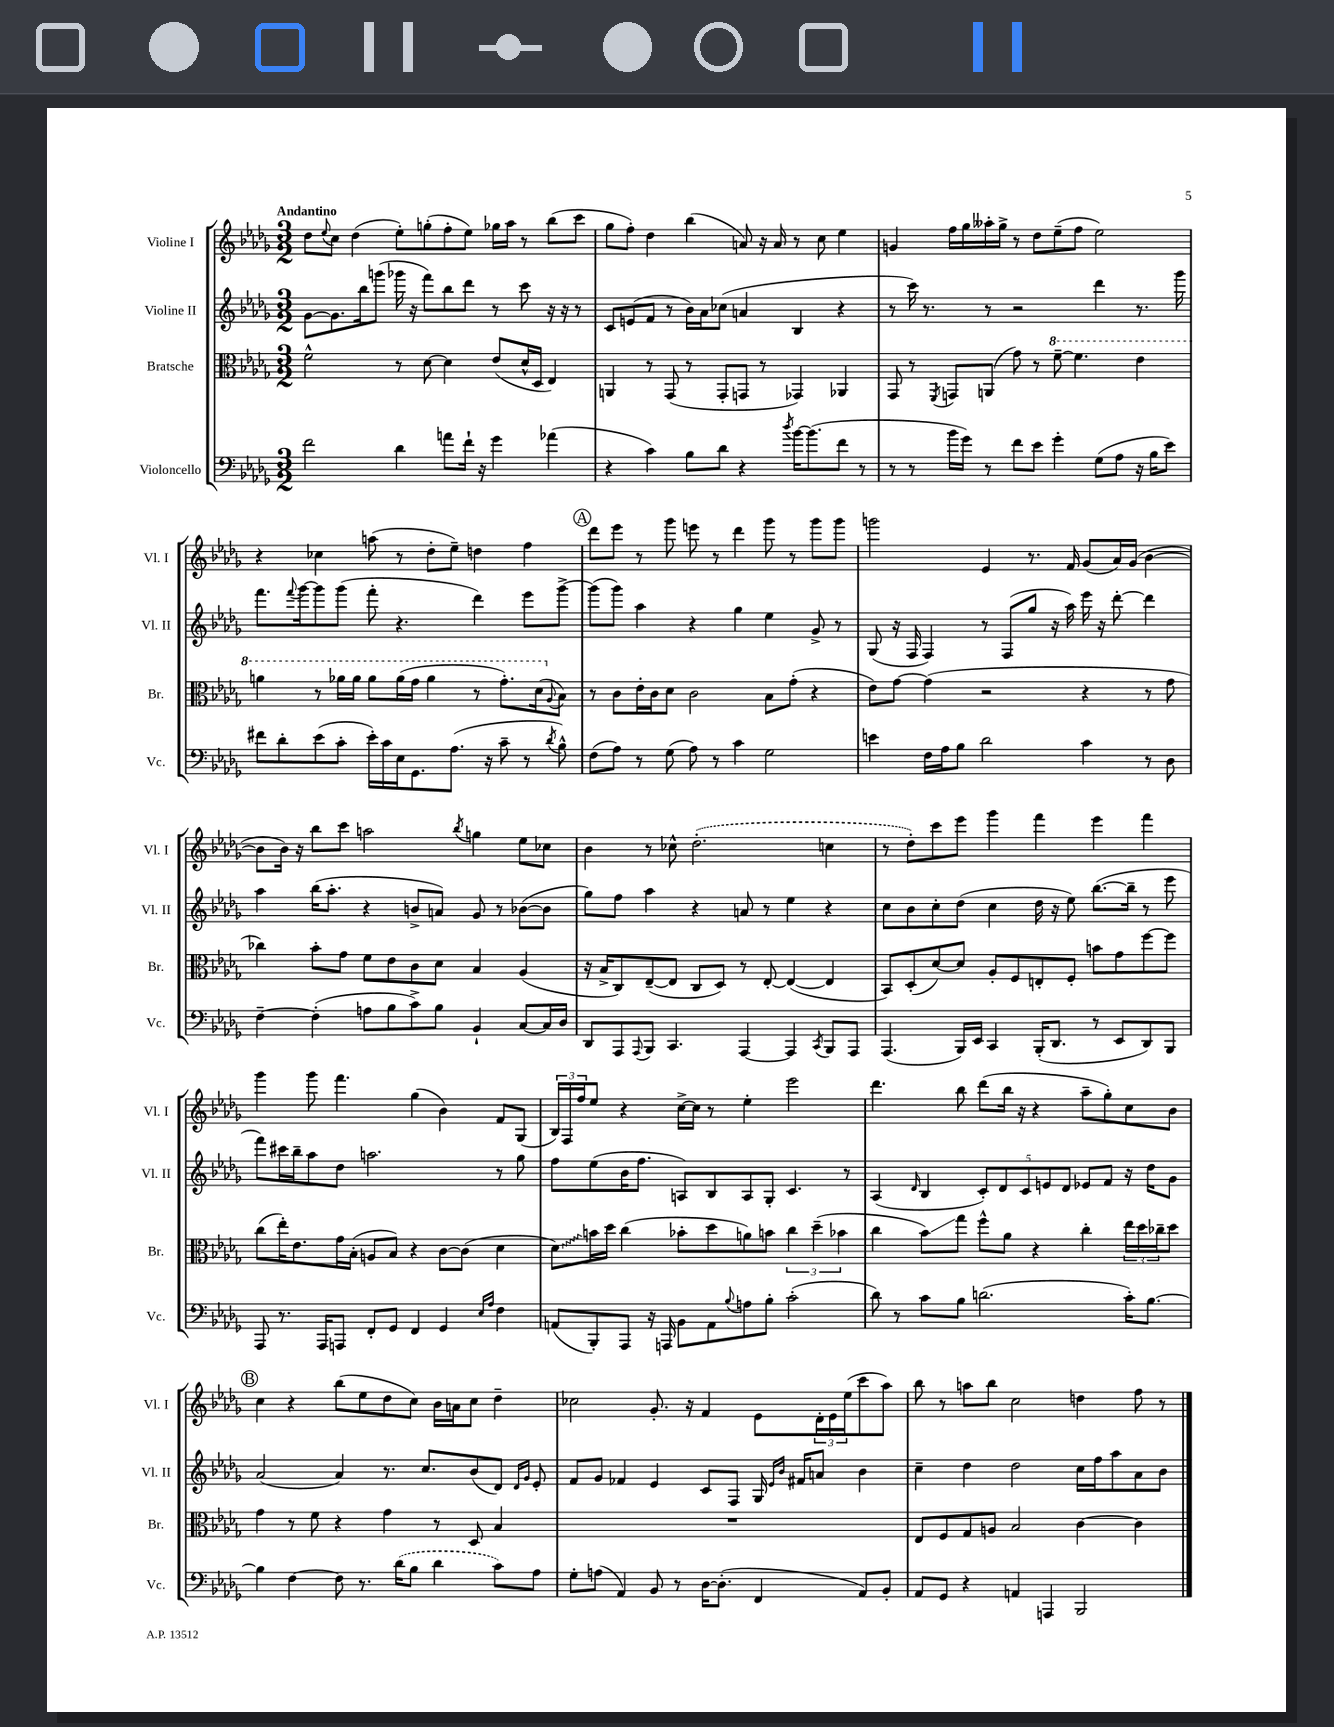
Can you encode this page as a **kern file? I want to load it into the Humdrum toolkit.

**kern	**kern	**kern	**kern
*staff4	*staff3	*staff2	*staff1
*clefF4	*clefC3	*clefG2	*clefG2
*k[b-e-a-d-g-]	*k[b-e-a-d-g-]	*k[b-e-a-d-g-]	*k[b-e-a-d-g-]
*M3/2	*M3/2	*M3/2	*M3/2
2f\	2f^^\	[8g-\L	8dd-\L
.	.	.	8qqee-/
.	.	8.g-\]	8cc\J
.	.	.	(4dd-\
.	.	16bb-\k	.
.	.	(8ggg\J	.
4d-\	8r	16ggg-\	8ee-'\L)
.	.	16r	.
.	[8d-\	8fff\L)	(8gg'\
8a\L	4d-\]	8bb-\	8ff'\
16f`\Jk	.	8ddd-\J	8ee-\J)
16r	.	.	.
4g-\	(8e-/L	8r	16gg-\LL
.	.	.	16aa-\JJ
.	16d-^^/L	8ccc\	8r
.	16D-/JJ	.	.
(4a-\	4E-/)	16r	(8bb-\L
.	.	16r	.
.	.	8r	8ccc\J
=	=	=	=
4r	4AA/	8c/L	8gg-\L
.	.	(8e/	8ff'\J)
4c\)	8r	8f/J	4dd-\
.	(8GG-/	8r	.
8B-\L	8r	16b-\LL)	(4bb-\
.	.	16a-\J	.
8d-\J	8GG-'/L	(8cc-\J	.
4r	8GG/J	4a/	8a/)
.	8r	.	16r
.	.	.	16a/
8qdd-/	.	.	.
[16b-\LK	4GG-/)	4B-/	8r
(8.b-\]	.	.	.
.	.	.	8cc\
8f\J	4AA-/	4r	4ee-\
8r	.	.	.
=	=	=	=
8r	8GG-/	8r	4g/
8r	8r	16ccc\)	.
.	.	8.r	.
.	8qFF/	.	.
16b-\LL	8GG/L	.	16ff\LL
16g-\JJ)	.	.	16gg-\
8r	(8AA/J	8r	16aa--'\
.	.	.	16gg-^\JJ
8f\L	8g-\)	2r	8r
8e-\J	8r	.	8dd-\L
4g-'\	[8ff~\	.	(8ee-~\
.	4.ff\]	.	8ff\J
(8G-\L	.	4ddd-\	2ee-\)
8A-\J	.	.	.
16r	4ee-\	8.r	.
16B-\LK	.	.	.
8e-\J)	.	.	.
.	.	16ggg-\	.
=	=	=	=
8f#\L	4aa\	8.fff\L	4r
8d-'\	.	.	.
.	.	8qqfff/	.
.	.	[16ggg-\k	.
(8e-\	8r	8ggg-\]	4cc-\
8c'\J	16aa-\LL	(8ggg-\J	.
.	16aa-\JJ	.	.
16e-'\LL)	8aa-\L	8fff'\	(8aa\
16c\	.	.	.
16E-\J	(16aa-\L	4.r	8r
8.GG-\	16gg-\JJ	.	.
.	4aa-\	.	8dd-'\L
(8.A-\J	.	.	8ee-~\J)
.	8r	4ddd-\)	4dd\
16r	.	.	.
8c~\	8.gg-'\L)	.	.
8r	.	8eee-\L	4ff\
.	(16dd-\k	.	.
8qd-/	8qqA-/	.	.
8B-^^\)	8B-\J)	[8ggg-^\J	.
=	=	=	=
(8F\L	8r	(8ggg-\]L	8ddd-\L
8A-\J)	8c\L	8ggg-\J)	8eee-\J
8r	16e-'\L	4aa-\	8r
.	16c\J	.	.
(8G-\	8d-\J	.	8ggg-\
8A-\)	2c\	4r	8eee\
8r	.	.	8r
4c\	.	4gg-\	4ddd-\
2G-\	8B-\L	4ee-\	8ggg-\
.	(8g-'\J	.	8r
.	4r	8g-^/	8ggg-\L
.	.	8r	8ggg-\J
=	=	=	=
4e\	8e-\L)	(8G-/	2ggg\
.	[8g-\J	16r	.
.	.	16F/	.
16F\LL	(4g-\]	4F/)	.
16A-\J	.	.	.
8B-\J	.	.	.
2d-\	2r	8r	4e-/
.	.	(8F/L	.
.	.	8gg-/J	8.r
.	.	16r	.
.	.	16aa-\)	16f/
4c\	4r	16eee-\	(8g-/L
.	.	16r	.
.	.	[8ddd-'\	16a-/L)
.	.	.	(16g-/JJ
8r	8r	4ddd-\]	[4b-\
8D-\	8g-\	.	.
=	=	=	=
[4F~\	4cc-\)	4aa-\	8b-\]L
.	.	.	16b-\Jk)
.	.	.	16r
(4F'\]	8b-'\L	(16bb-\LK	8bb-\L
.	.	8.aa-'\J	.
.	8g-\J	.	8ccc\J
8A\L	8f\L	4r	2aa\
8B-\	8e-\	.	.
8c^\)	8c\	8b^/L	.
8B-\J	8d-\J	8a/J)	.
.	.	.	8qbb-/
4BB-`/	4B-/	8g-/	4gg\
.	.	8r	.
[8C/L	(4A-/	([8b-\L	8ee-\L
16C/]L	.	8b-\]J	8cc-\J
16D-/JJ	.	.	.
=	=	=	=
8DD-/L	16r	8gg-\L)	4b-\
.	16B-^/LK	.	.
8AAA-/	8C/)	8ff\J	.
8qqAAA-/	.	.	.
8BBB-/J	([8E-~/	4aa-\	8r
4.CC/	8E-/]J	.	8cc-^^\
.	8C/L	4r	(2.dd-'\
.	8D-/J)	.	.
[4AAA-/	8r	8a/	.
.	[8E-'/	8r	.
4AAA-/]	(4E-/_	4ee-\	.
8qCC/	.	.	.
8BBB-/L	4E-/]	4r	4cc\
8AAA-/J	.	.	.
=	=	=	=
(4.AAA-/	8BB-/L)	8cc\L	8r
.	(8D-'/	8b-\	8dd-'\L)
.	[8d-/)	8cc'\	8ccc\
16BBB-/LL)	8d-/]J	(8dd-\J	8eee-\J
16EE-/JJ	.	.	.
4CC/	8A-'/L	4cc\	4ggg-\
.	8F/	.	.
(16BBB-'/LK	8E'/	16dd-\	4fff\
8.DD-/J	.	16r	.
.	8F'/J	8ee-\)	.
8r	8b\L	([8.bb-\L	4eee-\
8EE-/L	8g-\	.	.
.	.	16bb-~\]Jk	.
8DD-/)	[8ff\	8r	4fff\
8BBB-/J	8ff\]J	8eee-\	.
=	=	=	=
8AAA-/	(8cc\L	8fff\L)	4ggg-\
8.r	16ee-'\K)	16ccc#\L	.
.	8.e-\	16bb-~\J	.
.	.	8aa-\	8ggg-\
16AAA-/LK	.	.	.
8AAA/J	16g-\L	8dd-\J	4.fff\
.	(16B-'\JJ	.	.
8FF'/L	8A/L	2.aa\	.
8GG-/J	8B-/J)	.	.
4FF/	4r	.	(4gg-\
4GG-/	[8c\L	.	4b-\)
.	(8c\]J	.	.
16qqE-/LL	.	.	.
16qqA-/JJ	.	.	.
4F\	4d-\	8r	8f/L
.	.	8gg-\	(8G-/J
=	=	=	=
(8AA/L	8d-\L)	8ff\L	24B-/LL)
.	.	.	24F/
.	.	.	24ff/J
8BBB-'/)	16b\L	(8ee-\	8ee-/J
.	16dd-\JJ	.	.
8AAA-/J	(4cc\	16b-\K	4r
.	.	8.ff\J	.
16r	.	.	.
16AAA/	.	.	.
8BB-\L	8b-'\L	8A/L)	[16cc^\LL
.	.	.	16cc\]JJ
8AA\	8dd-\	8B-/	8r
8qqB-/	.	.	.
8A\	8a\)	8A/	4ee-'\
8B-'\J	8b\J	8G-'/J	.
(2c'\	6cc\	4.c/	2eee-\
.	(6dd-~\	.	.
.	6b-\	.	.
.	.	8r	.
=	=	=	=
8d-\)	4cc\	(4A-/	4.ddd-\
8r	.	.	.
.	.	16qqd-/	.
8c\L	8b-\L)	4B-/	.
8B-\J	8gg-\J	.	8bb-\
(2.d\	8ff^^\L	10c'/L)	(8ddd-\L
.	.	10d-/	.
.	8a-\J	.	16bb-\Jk
.	.	.	16r
.	.	10c/	.
.	4r	.	4r
.	.	10e/	.
.	.	10d-/J	.
.	4cc'\	8e-/L	8aa-~\L
.	.	8f/J	8gg-'\)
16c'\LK)	24ee-\LL	16r	8cc\
.	24dd-\	.	.
[8.B-\J	.	16dd-\LK	.
.	24cc-~\J	.	.
.	8dd-\J	8g-\J	8b-\J
=	=	=	=
4B-\]	4g-\	(2a-/	4cc\
[4F\	8r	.	4r
.	8f\	.	.
8F\]	4r	4a-/)	(8bb-\L
8.r	.	.	8ee-\
.	4g-\	8.r	8dd-\
(16d-\LK	.	.	.
8B-\J	.	.	8cc\J)
.	.	8.cc/L	.
4d-\	8r	.	16b-\LL
.	.	.	16a\J
.	8D-/	(8b-/	8cc\J
8c\L)	4B-/	8d-/J)	4dd-~\
.	.	16qqd-/LL	.
.	.	16qqg-/JJ	.
8A-\J	.	8e-'/	.
=	=	=	=
8G-'\L	1.r	8f/L	2cc-\
(8A\J	.	8g-/J	.
4AA-/)	.	4f-/	.
8BB-/	.	4e-/	8.g-'/
8r	.	.	.
.	.	.	16r
[16D-\LK	.	8c/L	4f/
(8.D-'\]J	.	.	.
.	.	8F/J	.
4FF/	.	16G-/	8e-\L
.	.	16qqe-/LL	.
.	.	16qqb-/JJ	.
.	.	16f#/LK	.
.	.	8a/J	24d-'\L
.	.	.	24e-\
.	.	.	(24ee-\J
8AA-/L)	.	4b-\	8ccc\
8BB-'/J	.	.	8aa-\J)
=	=	=	=
8AA-/L	8E-/L	4cc~\	8bb-\
8GG-/J	8F/	.	8r
4r	8G-/	4dd-\	8aa\L
.	8A/J	.	8bb-\J
4AA/	2B-/	2dd-\	2cc\
4AAA/	.	.	.
2BBB-/	[4c\	16cc\LL	4dd\
.	.	16ff\J	.
.	.	8aa-\	.
.	4c\]	8a-\	8ff\
.	.	8b-\J	8r
==	==	==	==
*-	*-	*-	*-
